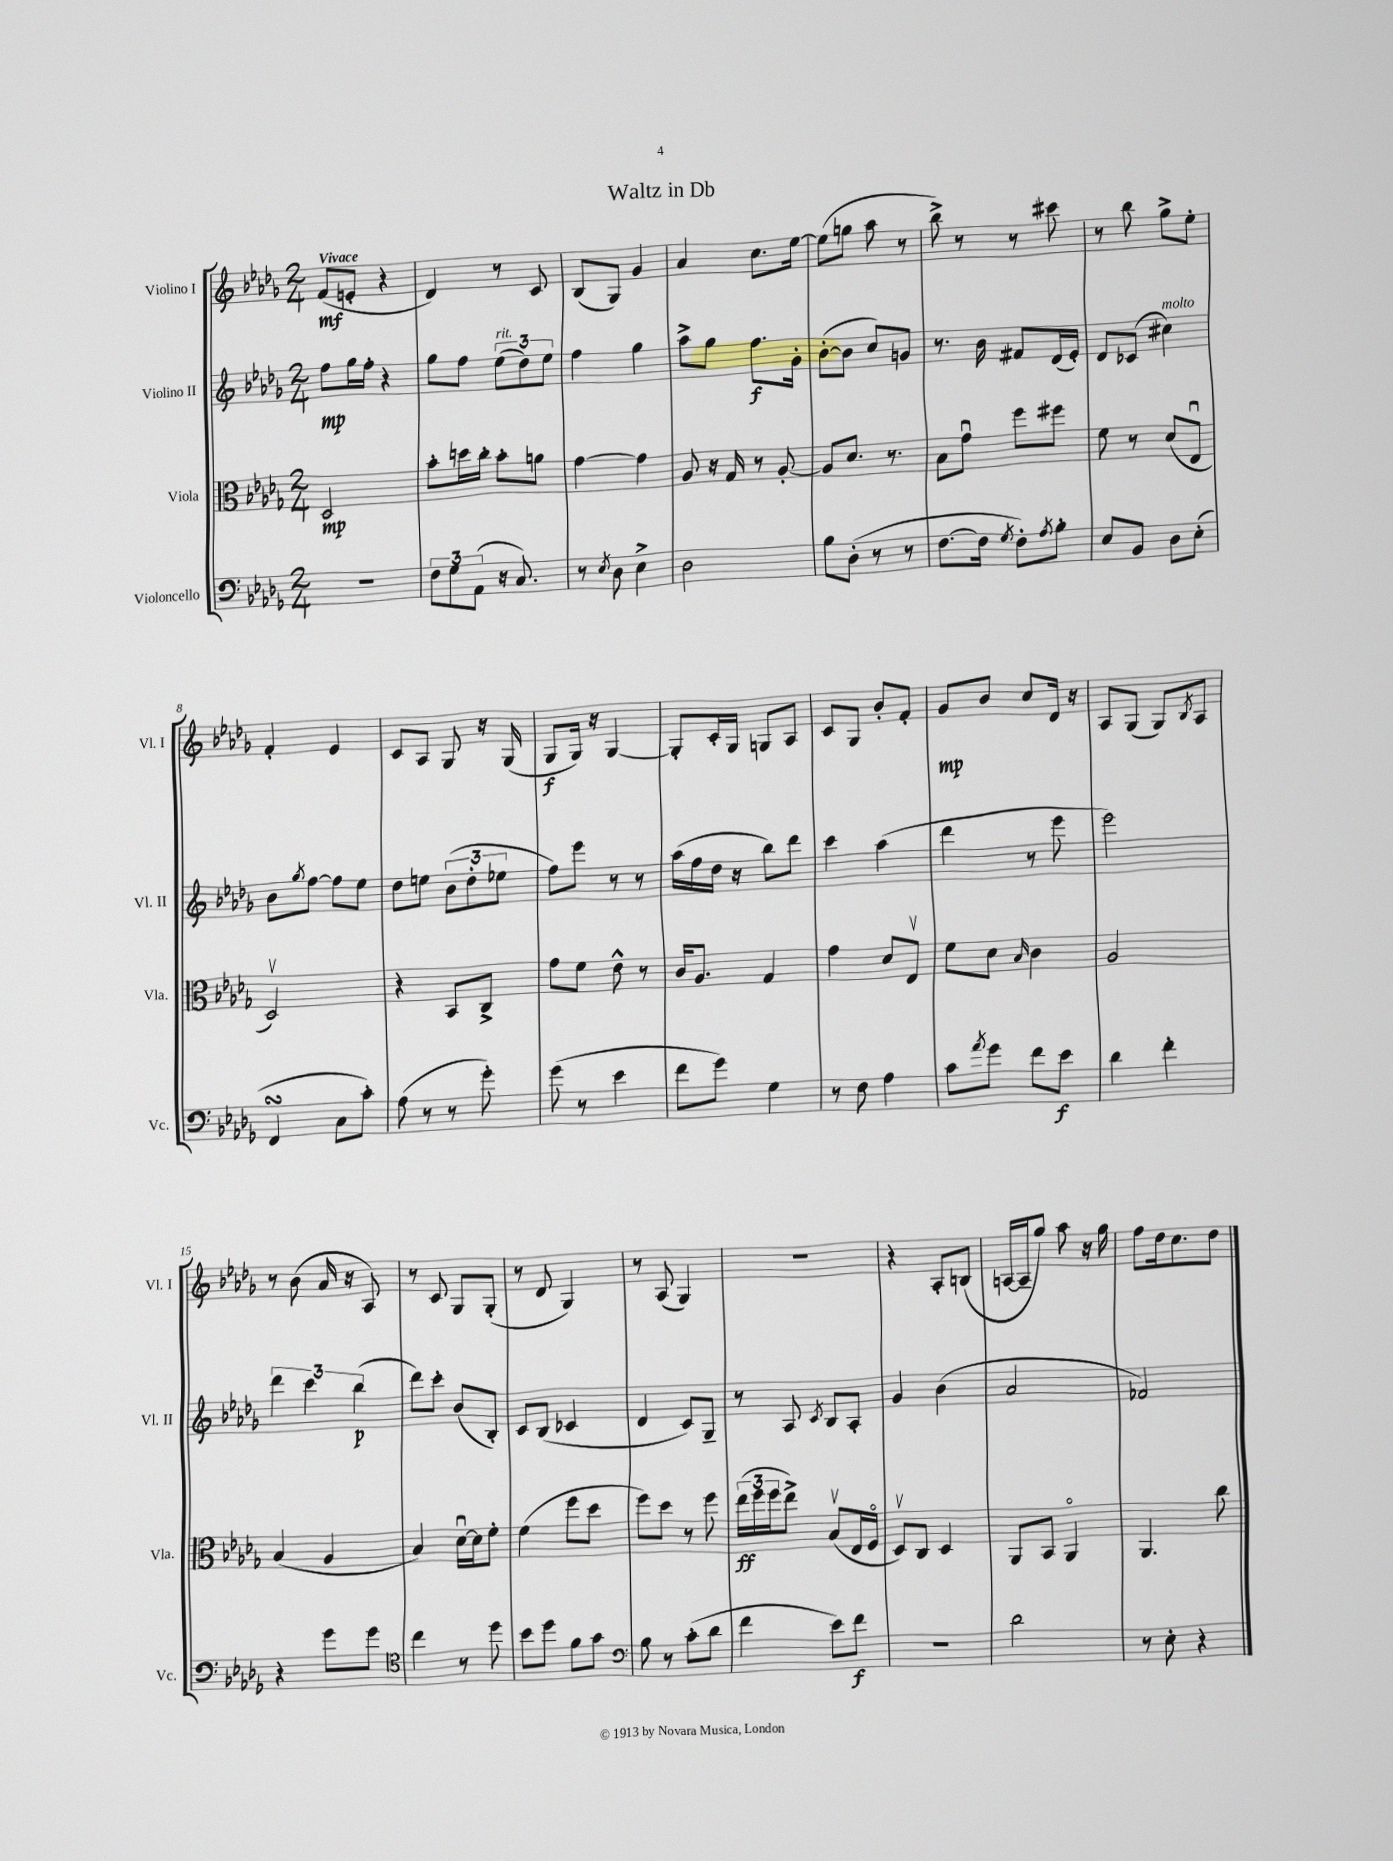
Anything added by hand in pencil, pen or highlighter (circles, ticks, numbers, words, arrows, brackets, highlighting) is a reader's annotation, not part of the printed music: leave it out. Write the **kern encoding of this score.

**kern	**kern	**kern	**kern
*staff4	*staff3	*staff2	*staff1
*clefF4	*clefC3	*clefG2	*clefG2
*k[b-e-a-d-g-]	*k[b-e-a-d-g-]	*k[b-e-a-d-g-]	*k[b-e-a-d-g-]
*M2/4	*M2/4	*M2/4	*M2/4
2r	2D-/	8ff\L	(8f/L
.	.	16gg-\L	8e'/J
.	.	16ff'\JJ	.
.	.	4r	4r
=	=	=	=
12F\L	8b-'\L	8gg-\L	4d-/)
12G-\	.	.	.
.	16dd\L	8ff\J	.
(12AA-\J	.	.	.
.	16cc'\JJ	.	.
16r	8b-'\L	(12ee-\L	8r
8.C/)	.	.	.
.	.	12dd-\)	.
.	8a\J	.	8c/
.	.	12ee-\J	.
=	=	=	=
8r	[4g-\	4ff\	(8B-/L
8qE-/	.	.	.
8D-\	.	.	8G-/J)
4E-^\	4g-\]	4gg-\	4g-/
=	=	=	=
2D-\	8A-/	8aa-^\L	4a-/
.	16r	8gg-\J	.
.	16G-/	.	.
.	8r	8.ff\L	8.cc\L
.	[8A-'/	.	.
.	.	16g-'\Jk	[16ee-\Jk
=	=	=	=
8B-\L	8A-/]L	([8b-'\L	(8ee-\]L
(8D-'\J	8.d-/J	8b-\]J	8gg\J
8r	.	8cc/L)	8aa-\
.	8.r	.	.
8r	.	8g/J	8r
=	=	=	=
[8.F\L	8B-\L	8.r	8bb-^\)
.	8g-u\J	.	8r
16F\]Jk	.	16b-\	.
8qG-/	.	.	.
8F'\L)	8ff\L	8f#/L	8r
8qA-/	.	.	.
8B-'\J	8ff#\J	(16d-/L	8ccc#\
.	.	16e-'/JJ)	.
=	=	=	=
8E-/L	8f\	8d-/L	8r
8BB-/J	8r	(8c-/J	8bb-\
8D-\L	(8d-/L	4cc#\)	8gg-^\L
(8E-'\J	8E-u/J	.	8ee-'\J
=	=	=	=
4FF/	2D-v/)	8b-\L	4f'/
.	.	8qgg-/	.
.	.	[8ff\J	.
8C\L	.	8ff\]L	4e-/
8c'\J)	.	8ee-\J	.
=	=	=	=
(8A-\	4r	8dd-\L	8c/L
8r	.	8ee\J	8A-/J
8r	8BB-/L	(12b-\L	8G-/
.	.	12dd-'\	.
8g-'\)	8C^/J	.	16r
.	.	12ee-\J	.
.	.	.	(16G-/
=	=	=	=
(8g-\	8g-\L	8ff\L)	8G-/L
8r	8f\J	8eee-\J	16G-/Jk)
.	.	.	16r
4e-\	8e-^^\	8r	[4G-/
.	8r	8r	.
=	=	=	=
8f\L	16c/LK	(16aa-\LL	8G-'/]L
.	8.A-/J	16ff\	.
8g-\J)	.	16dd-\JJ	16c'/L
.	.	16r	16G-/JJ
4G-\	4G-/	8bb-\L)	8G/L
.	.	8ddd-\J	8A-/J
=	=	=	=
8r	4g-\	4ccc\	8c/L
8F\	.	.	8G-/J
4A-\	8d-/L	(4aa-\	8b-'/L
.	8E-v/J	.	8f'/J
=	=	=	=
8c\L	8f\L	4ddd-\	8g-/L
8qa-/	.	.	.
8g-\J	8d-\J	.	8b-/J
.	16qqB-/	.	.
8f\L	4c\	8r	8cc/L
8e-\J	.	8eee-\	16d-/Jk
.	.	.	16r
=	=	=	=
4d-\	2A-/	2eee-\)	8A-/L
.	.	.	(8G-/J
4f'\	.	.	8G-/L)
.	.	.	8qB-/
.	.	.	8A-/J
=	=	=	=
4r	(4B-/	6ddd-\	8r
.	.	.	(8b-\
.	.	6ccc\	.
8g-\L	4A-/	.	16a-/
.	.	.	16r
.	.	(6bb-\	.
8g-\J	.	.	8A-/)
=	=	=	=
*clefC4	*	*	*
4cc\	4B-/)	8ddd-\L)	8r
.	.	8ccc'\J	8c/
8r	[16d-u\LL	(8b-/L	8G-/L
.	16d-\]J	.	.
8dd-\	8f'\J	8B-'/J)	(8G-'/J
=	=	=	=
8b-\L	(4f\	8c/L	8r
8dd-\J	.	(8B-/J	8d-/
8f\L	8ff\L	4c-/	4G-/)
8g-\J	8dd-\J	.	.
=	=	=	=
*clefF4	*	*	*
8B-\	8ff\L)	4d-/	8r
8r	8dd-\J	.	(8A-/
(8c'\L	8r	8c/L)	4G-/)
8d-\J	8ff\	8G-~/J	.
=	=	=	=
4f\	(24ee-\LL	8r	2r
.	24ff\	.	.
.	24ff\J	.	.
.	8ee-^\J)	8A-/	.
.	.	8qc/	.
8e-\L)	(8B-v/L	8B-/L	.
8f\J	16E-/L	8A-'/J	.
.	16Fo/JJ	.	.
=	=	=	=
2r	8D-v/L)	4g-/	4r
.	8C/J	.	.
.	4D-/	(4b-\	8A-'/L
.	.	.	(8B/J
=	=	=	=
2d-\	8AA-/L	2a-/	[16A/LL
.	.	.	16A~/]J
.	8BB-/J	.	8gg-/J)
.	4AA-o/	.	8aa-\
.	.	.	16r
.	.	.	16gg-\
=	=	=	=
8r	4.AA-/	2f-/)	8ff\L
8E-'\	.	.	16dd-\k
.	.	.	8.cc\
4r	.	.	.
.	8cc\	.	8dd-\J
==	==	==	==
*-	*-	*-	*-
